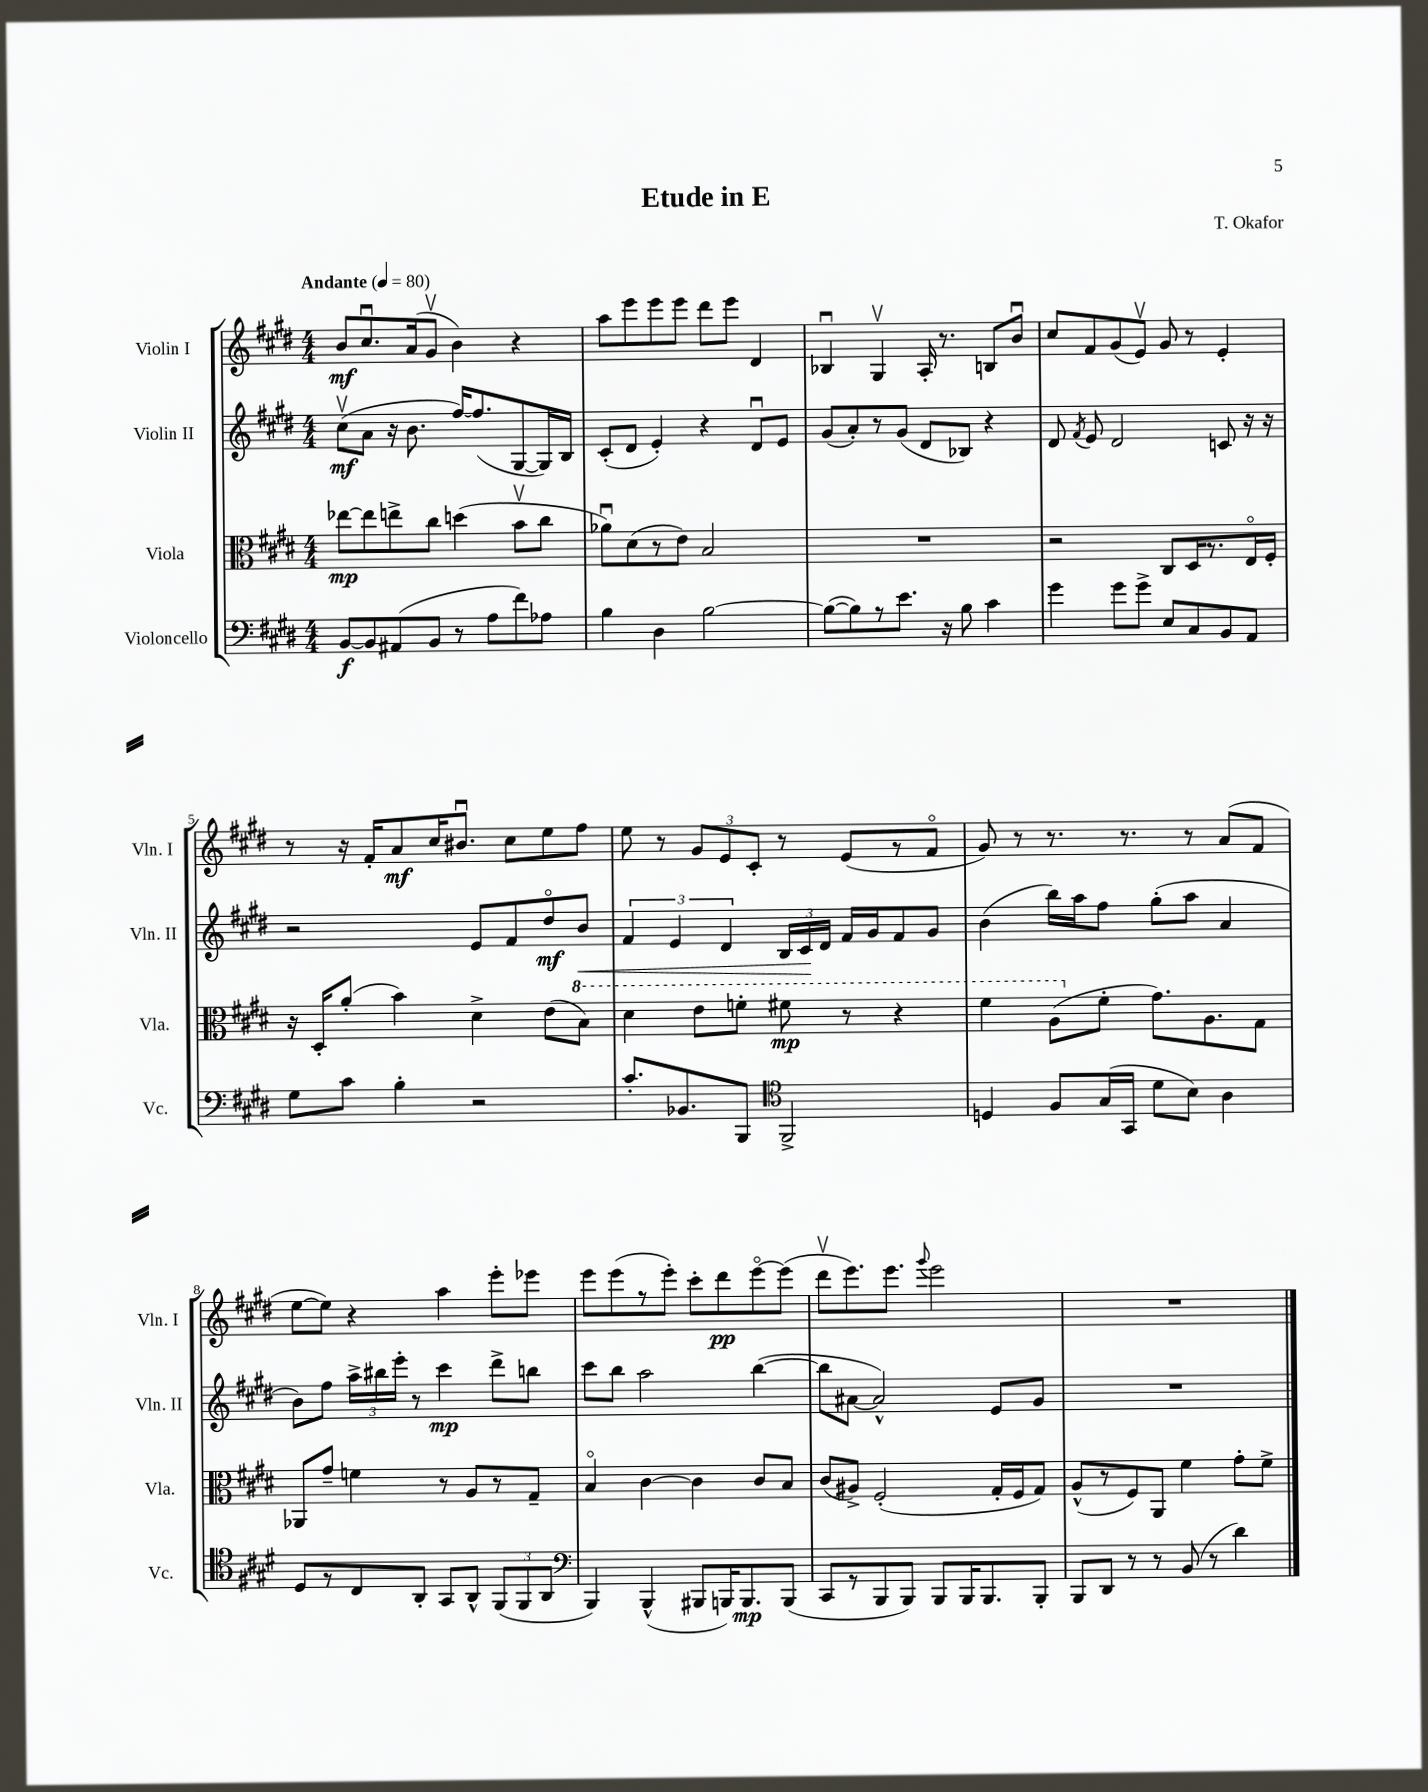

**kern	**kern	**kern	**kern
*staff4	*staff3	*staff2	*staff1
*clefF4	*clefC3	*clefG2	*clefG2
*k[f#c#g#d#]	*k[f#c#g#d#]	*k[f#c#g#d#]	*k[f#c#g#d#]
*M4/4	*M4/4	*M4/4	*M4/4
*MM80	*MM80	*MM80	*MM80
[8BB/L	[8ee-\L	(8cc#v\L	8b/L
8BB/]	8ee-\]	8a\J	8.cc#u/
(8AA#/	8ee^\	16r	.
.	.	8.b\	(16a/k
8BB/J	8cc#\J	.	8g#v/J
8r	(4dd\	[16ff#/LK)	4b\)
.	.	(8.ff#/]	.
8A\L	.	.	.
8f#\)	8bv\L	[8G#/	4r
8A-\J	8cc#\J	16G#/]L)	.
.	.	16B/JJ	.
=	=	=	=
4B\	8a-u\L)	(8c#'/L	8aa\L
.	(8d#\	8d#/J	8eee\
4D#\	8r	4e'/)	8eee\
.	8e\J)	.	8eee\J
[2B\	2B/	4r	8ddd#\L
.	.	.	8eee\J
.	.	8d#u/L	4d#/
.	.	8e/J	.
=	=	=	=
(8B\_L	1r	(8g#/L	4B-u/
8B\])	.	8a'/)	.
8r	.	8r	4G#v/
8.e\J	.	(8g#/J	.
.	.	8d#/L	16A'/
16r	.	.	8.r
8B\	.	8B-/J)	.
4c#\	.	4r	8B/L
.	.	.	8bu/J
=	=	=	=
4g#\	2r	8d#/	8cc#/L
.	.	8qf#/	.
.	.	8e/	8f#/
8g#\L	.	2d#/	(8g#/
8g#^\J	.	.	8ev/J)
8E/L	8C#/L	.	8g#/
8C#/	16D#/K	.	8r
.	8.r	.	.
8BB/	.	8c/	4e'/
8AA/J	16Eo/L	16r	.
.	16F#'/JJ	16r	.
=	=	=	=
8G#\L	16r	2r	8r
.	16D#'/LK	.	.
8c#\J	(8a'/J	.	16r
.	.	.	16f#'/LK
4B'\	4b\)	.	8a/
.	.	.	16cc#/K
.	.	.	8.b#u/J
2r	4d#^\	8e/L	.
.	.	8f#/	8cc#\L
.	(8e\L	8dd#o/	8ee\
.	8b\J)	8b/J	8ff#\J
=	=	=	=
8.c#'/L	4dd#\	6f#/	8ee\
.	.	.	8r
.	.	6e/	.
8.BB-/	.	.	.
.	8ee\L	.	12g#/L
.	.	6d#/	12e/
8BBB/J	8ff'\J	.	.
.	.	.	12c#'/J
*clefC4	*	*	*
2FF#^/	8ff#\	24B/LL	8r
.	.	24c#/	.
.	.	24d#/JJ	.
.	8r	16f#/LL	(8e/L
.	.	16g#/J	.
.	4r	8f#/	8r
.	.	8g#/J	8f#o/J
=	=	=	=
4D/	4ff#\	(4b\	8g#/)
.	.	.	8r
8F#/L	(8a\L	16bb\LL)	8.r
.	.	16aa\J	.
(16G#/L	8f#'\J	8ff#\J	.
16GG#/JJ	.	.	8.r
8d#\L	8.g#\L)	(8gg#'\L	.
8B\J)	.	8aa\J	8r
.	8.A\	.	.
4A\	.	4a/	(8a/L
.	8G#\J	.	8f#/J
=	=	=	=
8D#/L	8AA-/L	8b\L)	[8ee\L
8r	8g#~/J	8ff#\J	8ee\]J)
8C#/	4f\	24aa^\LL	4r
.	.	24bb#\	.
.	.	24eee'\JJ	.
8AA'/J	.	8r	.
8GG#/L	8r	4ccc#\	4aa\
8AA^^/J	8A/L	.	.
(12FF#/L	8r	8ddd#^\L	8eee'\L
12FF#/	.	.	.
.	8G#~/J	8bb\J	8eee-\J
12AA/J	.	.	.
=	=	=	=
*clefF4	*	*	*
4BBB/)	4Bo/	8ccc#\L	8eee\L
.	.	8bb\J	(8eee\
(4BBB^^/	[4c#\	2aa\	8r
.	.	.	8eee'\J)
8BBB#/L	4c#\]	.	8ccc#'\L
16BBB/K)	.	.	8ddd#\
8.BBB/	.	.	.
.	8c#/L	([4bb\	[8eeeo\
(8BBB/J	8B/J	.	(8eee\]J
=	=	=	=
8CC#/L	(8c#/L	8bb\]L	8ddd#v\L
8r	8A#^/J)	[8a#\J	8.eee\)
8BBB/	(2F#'/	2a#^^/])	.
.	.	.	8.eee\J
8BBB/J)	.	.	.
.	.	.	8qqggg#/
8BBB/L	.	.	2eee\
16BBB/K	.	.	.
8.BBB/	.	.	.
.	16G#'/LL	8e/L	.
.	16F#/J	.	.
8BBB'/J	8G#/J)	8g#/J	.
=	=	=	=
8BBB/L	(8A^^/L	1r	1r
8DD#/J	8r	.	.
8r	8F#/)	.	.
8r	8AA/J	.	.
(8BB/	4f#\	.	.
8r	.	.	.
4d#\)	8g#'\L	.	.
.	8f#^\J	.	.
==	==	==	==
*-	*-	*-	*-
